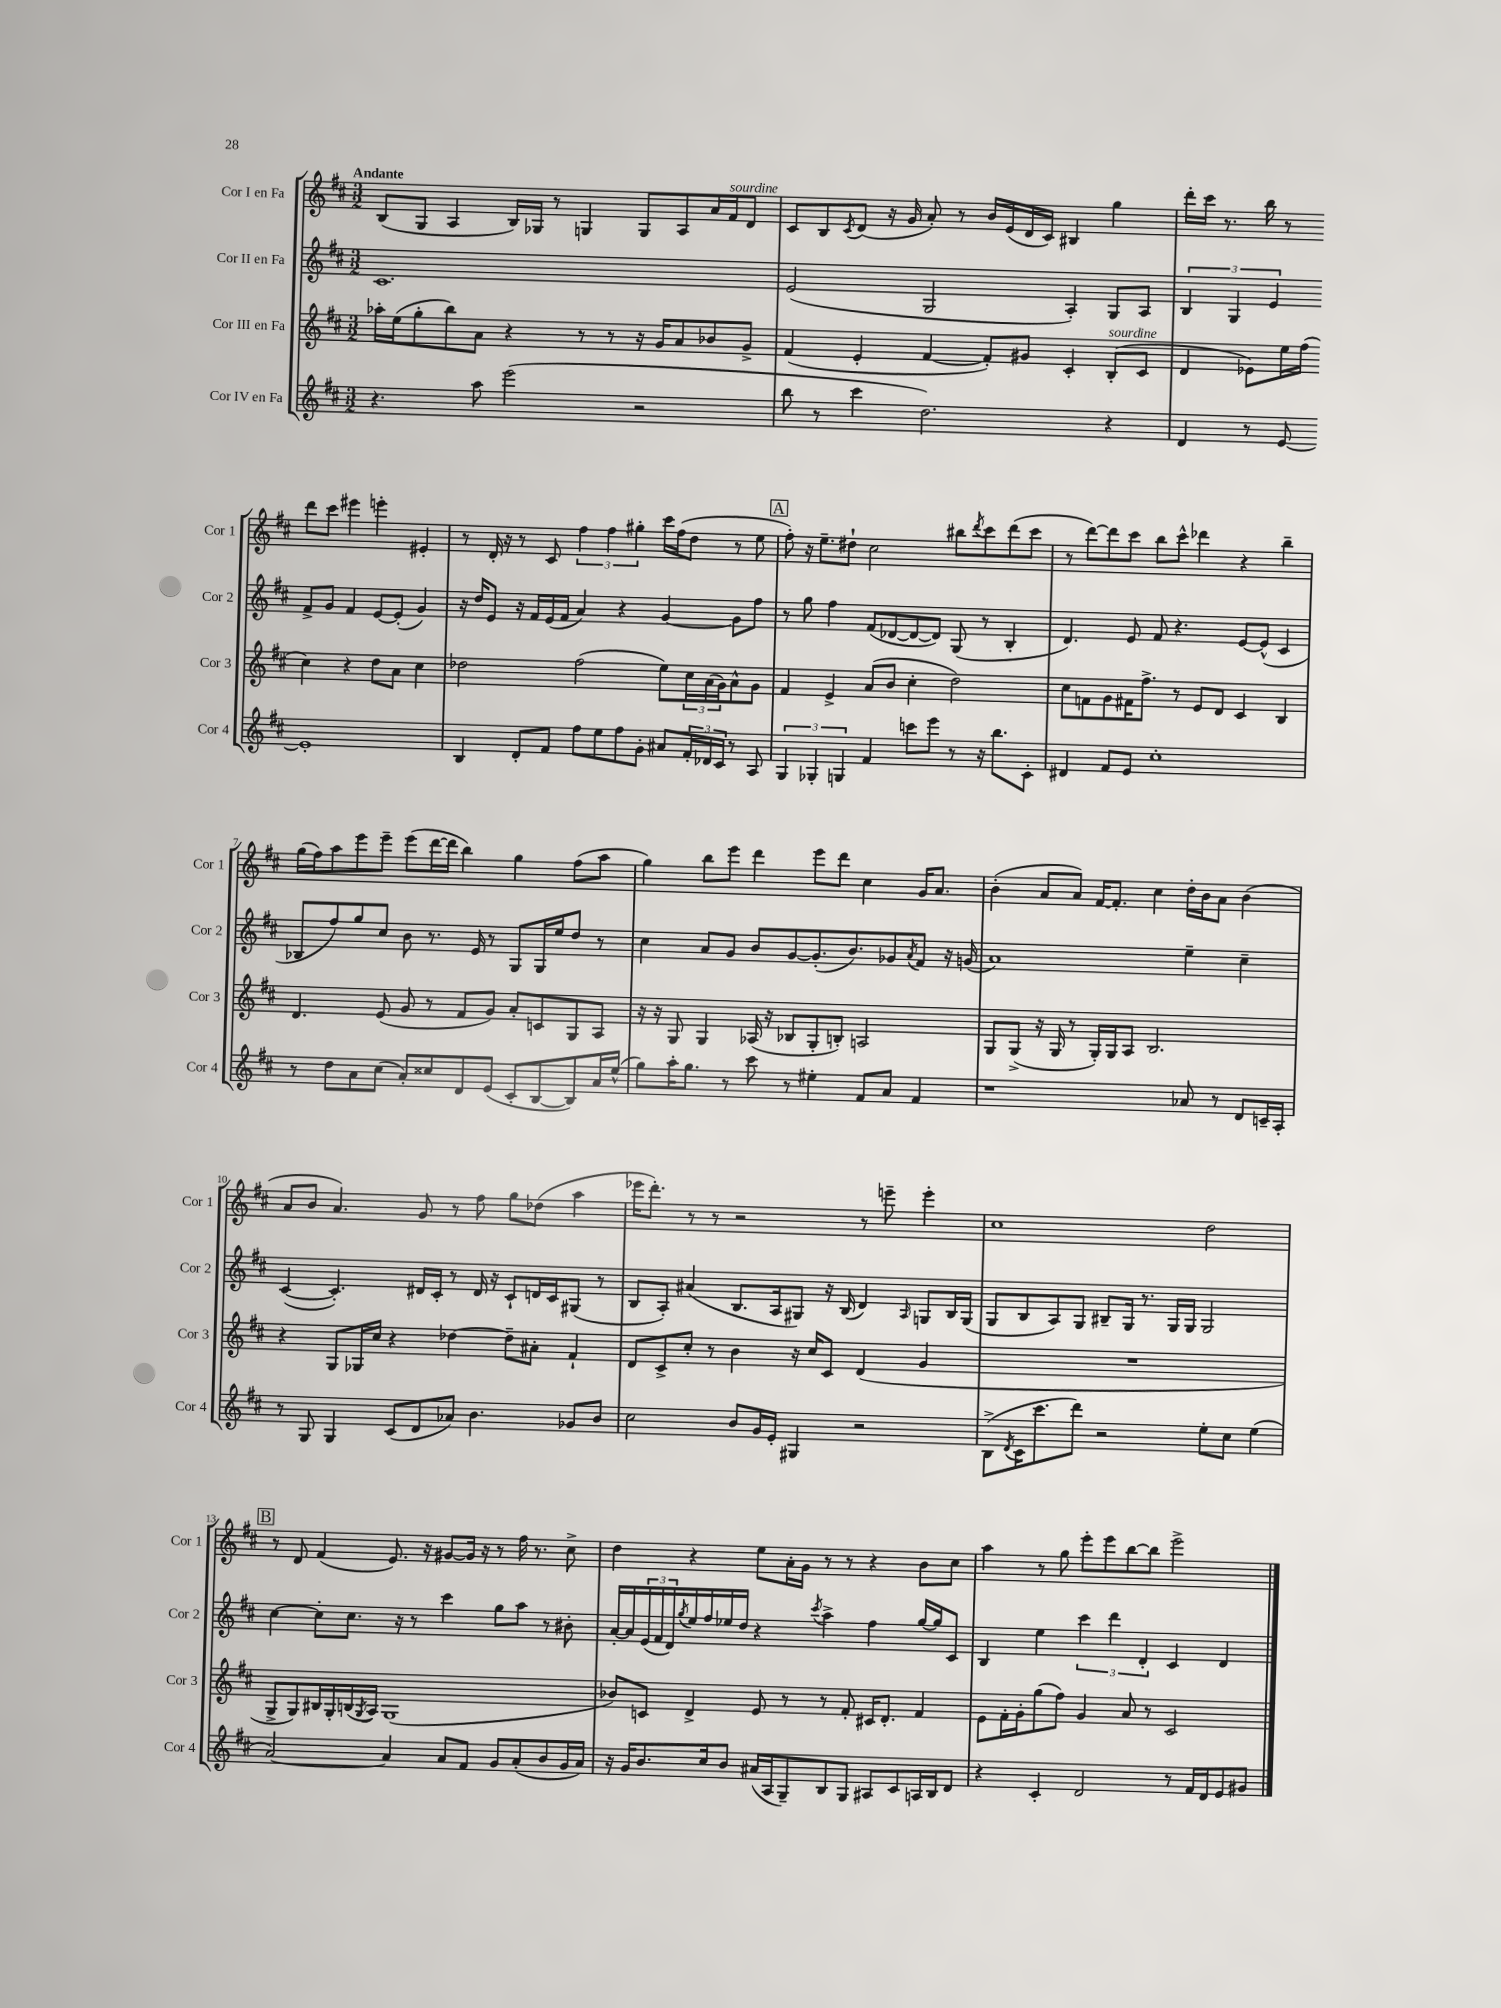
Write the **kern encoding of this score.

**kern	**kern	**kern	**kern
*part4	*part3	*part2	*part1
*staff4	*staff3	*staff2	*staff1
*I"Cor IV en Fa	*I"Cor III en Fa	*I"Cor II en Fa	*I"Cor I en Fa
*I'Cor 4	*I'Cor 3	*I'Cor 2	*I'Cor 1
*clefG2	*clefG2	*clefG2	*clefG2
*k[f#c#]	*k[f#c#]	*k[f#c#]	*k[f#c#]
*M3/2	*M3/2	*M3/2	*M3/2
=1	=1	=1	=1
!	!	!	!LO:TX:a:B:t=Andante
4.r	16aa-X'\LL	1.c#	(8B/L
.	(16ee\J	.	.
.	8gg'\	.	8G/J
.	8bb\)	.	4A/
8aa\	8a\J	.	.
(2eee\	4r	.	16B/LL)
.	.	.	16G-X/JJ
.	.	.	8r
.	8r	.	4Gn/
.	8r	.	.
2r	16r	.	8G/L
.	16g/KL	.	.
.	8a/	.	8A/
.	8b-X/	.	16a/L
!	!	!	!LO:TX:a:i:t=sourdine
.	.	.	16f#/J
.	8g^/J	.	8d/J
=2	=2	=2	=2
8bb\	(4f#/	(2e/	8c#/L
8r	.	.	8B/
.	.	.	8qc#/
4ccc#\	4e'/	.	(8d/J
.	.	.	16r
.	.	.	16g/
2.dd\)	[4f#/	2G/	8a'/)
.	.	.	8r
.	8f#'/L])	.	16b/LL
.	.	.	(16e/
.	8g#X/J	.	16d/
.	.	.	16c#/JJ)
.	4c#'/	4A'/)	4B#X/
!	!LO:TX:a:i:t=sourdine	!	!
4r	(8B'/L	8G/L	4gg\
.	8c#/J	8A/J	.
=3	=3	=3	=3
4d/	4d/	6B/	16ddd'\LL
.	.	.	16ccc#\JJ
.	.	.	8.r
.	.	6G/	.
8r	8e-X\L)	.	.
.	.	.	16bb\
.	.	6e/	.
[8e/	16ee\L	.	8r
.	(16ff#\JJ	.	.
1e']	4cc#\)	8f#^/L	8ddd\L
.	.	8g/J	8ccc#\J
.	4r	4f#/	4eee#X\
.	8dd\L	[8e/L	4eeen'\
.	8a\J	(8e'/J]	.
.	4cc#\	4g/)	4e#X'/
!!LO:LB:g=z
=4	=4	=4	=4
4B/	2dd-X\	16r	8r
.	.	16dd/KL	.
.	.	8e/J	16d'/
.	.	.	16r
8d'/L	.	16r	8r
.	.	16f#/LL	.
8f#/J	.	(16e/	8c#/
.	.	16f#/JJ	.
8ff#\L	(2ff#\	4a/)	6ff#\
8ee\	.	.	.
.	.	.	6ff#\
8ff#\	.	4r	.
.	.	.	6gg#X'\
8g'\J	.	.	.
8a#X/L	8ee\L)	[4g/	16ccc#\LL
.	.	.	(16ff#\J
24f#'/L	24cc#\L	.	8dd\J
24d-X/	(24a\	.	.
24c#/JJ	24g\J)	.	.
8r	8a^^\	8g\L]	8r
8A/	8g\J	8ff#\J	8ee\
!!LO:REH:place=s1:t=A
=5	=5	=5	=5
6G/	4f#/	8r	8ff#'\)
.	.	8gg\	16r
6G-X'/	.	.	.
.	.	.	8.ee~\L
.	4e^/	4ff#\	.
6Gn/	.	.	.
.	.	.	8dd#X`\J
4f#/	(8a/L	(8f#/L	2cc#\
.	8b/J	[8d-X/	.
8cccn\L	4cc#'\	8d-/_	.
8eee\J	.	8d-/J])	.
8r	2dd\)	(8G/	8bb#X\L
.	.	.	8qddd/
16r	.	8r	8ccc#\
8.bb\L	.	.	.
.	.	4B'/	(8ddd\
8c#'\J	.	.	8ccc#\J
=6	=6	=6	=6
4d#X/	8cc#\L	4.d/)	8r
.	8fn\	.	[8ddd\L)
8f#/L	8g\	.	8ddd\]
8e/J	16f#X\K	8e/	8ccc#\J
.	8.ff#^\J	.	.
1cc#'	.	8f#/	8bb\L
.	8r	4.r	8ccc#^^\J
.	8e/L	.	4ddd-X\
.	8d/J	.	.
.	4c#/	[8e/L	4r
.	.	(8e^^/J]	.
.	4B/	4c#/	4bb~\
!!LO:LB:g=z
=7	=7	=7	=7
8r	4.d/	8B-X/L	(16gg\LL
.	.	.	16ff#\J)
8dd\L	.	8ff#/)	8aa\
8a\	.	8gg/	8eee\
(8cc#\J	(8e/	8cc#/J	8eee~\J
8a'/L)	8g/	8b\	(8eee\L
8cc##X/	8r	8.r	[16ddd\L
.	.	.	16ddd\JJ]
8d/	8f#/L	.	4bb\)
.	.	16e/	.
(8e/J	8g/J)	8r	.
8c#'/L	8a'/L	8G/L	4gg\
[8B/	8cn/	16G/L	.
.	.	16ee/J	.
8B/])	8G/	8dd/J	(8ff#\L
16a/L	8A/J	8r	8aa\J
(16ee^^/JJ	.	.	.
=8	=8	=8	=8
8gg\L)	16r	4cc#\	4gg\)
.	16r	.	.
16aa'\K	8G/	.	.
8.gg\J	.	.	.
.	4G/	8a/L	8bb\L
8r	.	8g/J	8eee\J
8ccc#\	(16A-X/	8b/L	4ddd\
.	16r	.	.
8r	8B-X/L	[8g/	.
4ee#X'\	8G'/	(8.g'/]	8eee\L
.	8Bn'/J)	.	8ddd\J
.	.	8.b/)	.
8f#/L	2An/	.	4cc#\
8a/J	.	8g-X/	.
.	.	8qa/	.
4f#/	.	8f#/J	16g/KL
.	.	.	8.a/J
.	.	16r	.
.	.	(16gn/	.
=9	=9	=9	=9
1r	8G/L	1a)	(4b'\
.	(8G^/J	.	.
.	16r	.	8a/L
.	16G/	.	.
.	8r	.	8a/J)
.	16G'/LL)	.	[16f#/KL
.	16G/J	.	8.f#'/J]
.	8A/J	.	.
.	2.B/	.	4cc#\
8a-X/	.	4ee~\	16dd'\LL
.	.	.	16b\J
8r	.	.	8a\J
8d/L	.	4cc#~\	(4b\
16cn~/L	.	.	.
16A'/JJ	.	.	.
!!LO:LB:g=z
=10	=10	=10	=10
8r	4r	([4c#/	8a/L
8G/	.	.	8b/J
4G/	8G/L	4.c#'/])	4.a/)
.	16G-X/L	.	.
.	16cc#/JJ	.	.
(8c#/L	4r	.	.
8d/	.	16d#X/LL	8g/
.	.	16c#'/JJ	.
8a-X/J)	[4dd-X\	8r	8r
4.b\	.	16d#/	8ff#\
.	.	16r	.
.	8dd-~\L]	8c#`/L	8gg\L
.	8a#X'\J	16dn/L	(8dd-X\J
.	.	16c#/J	.
8g-X/L	4f#`/	(8G#X/J	4aa\
8b/J	.	8r	.
=11	=11	=11	=11
2cc#\	8d/L	8B/L	16eee-X\KL
.	.	.	8.ddd'\J)
.	8c#^/	8A'/J)	.
.	8cc#'/J	(4a#X/	8r
.	8r	.	8r
8b/L	4b\	8.B/L	2r
16g/L	.	.	.
16e'/JJ	.	16A/k	.
4G#X/	16r	8G#X/J)	.
.	16cc#/KL	.	.
.	8c#/J	16r	.
.	.	(16B/	.
2r	(4d/	4d/)	8r
.	.	.	8eeen~\
.	.	16qqA/	.
.	4g/	8Gn/L	4eee'\
.	.	16B/L	.
.	.	(16G/JJ	.
=12	=12	=12	=12
(8B^\L	1.r	8G/L	1cc#
8qd/	.	.	.
16c#\K	.	8B/	.
8.ccc#\	.	.	.
.	.	8A/)	.
8ddd\J)	.	8G/J	.
2r	.	8B#X~/L	.
.	.	16G/Jk	.
.	.	8.r	.
.	.	16G/LL	.
.	.	16G/JJ	.
8ee'\L	.	2G/	2dd\
8cc#\J	.	.	.
(4ee\	.	.	.
!!LO:LB:g=z
!!LO:REH:place=s1:t=B
=13	=13	=13	=13
[2a/)	8G^/L	[4cc#\	8r
.	8G/)	.	8d/
.	16B#X/L	8cc#'\L]	(4f#/
.	16G'/	.	.
.	(16Bn/	8.cc#\J	.
.	8qG/	.	.
.	16A/JJ)	.	.
4a/]	(1G	.	8.e/)
.	.	16r	.
.	.	8r	.
.	.	.	16r
8a/L	.	4ccc#\	[8g#X/L
8f#/J	.	.	16g#/Jk]
.	.	.	16r
8g/L	.	8gg\L	8r
(8a'/	.	8aa\J	16ff#\
.	.	.	8.r
8b/	.	8r	.
16g/L	.	8b#X'\	8cc#^\
16a/JJ)	.	.	.
=14	=14	=14	=14
16r	8b-X/L)	[16a'/LL	4dd\
16g/KL	.	16a/]	.
8.b/	8cn/J	(24e/	.
.	.	24f#/	.
.	.	24d/)	.
.	.	8qgg/	.
.	4d^/	16ee/	4r
16cc#/k	.	16ff#/	.
8b/J	.	16ee-X/	.
.	.	16dd/JJ	.
(16a#X/LL	8e/	4r	8ee\L
16A/J	.	.	.
8G~/)	8r	.	16a'\L
.	.	.	16g\JJ
.	.	8qccc#/	.
8B/	8r	4aa^\	8r
8G/J	8f#'/	.	8r
8A#X/L	16c#X/KL	4ff#\	4r
.	8.d'/J	.	.
8c#/	.	.	.
16An/L	4f#/	[16gg/LL	8b\L
16B/J	.	16gg/J]	.
8d/J	.	8c#/J	8cc#\J
=15	=15	=15	=15
4r	8e\L	4B/	4aa\
.	16f#'\L	.	.
.	16g'\J	.	.
4c#'/	(8gg\	4ee\	8r
.	8ff#\J)	.	8gg\
2d/	4g/	6ccc#\	8eee'\L
.	.	.	8eee\
.	.	6ddd\	.
.	8a/	.	[8bb\
.	.	6d'/	.
.	8r	.	8bb\J]
8r	2c#/	4c#/	2eee^\
16f#/LL	.	.	.
16d/J	.	.	.
8e/	.	4d/	.
8g#X/J	.	.	.
==	==	==	==
*-	*-	*-	*-
